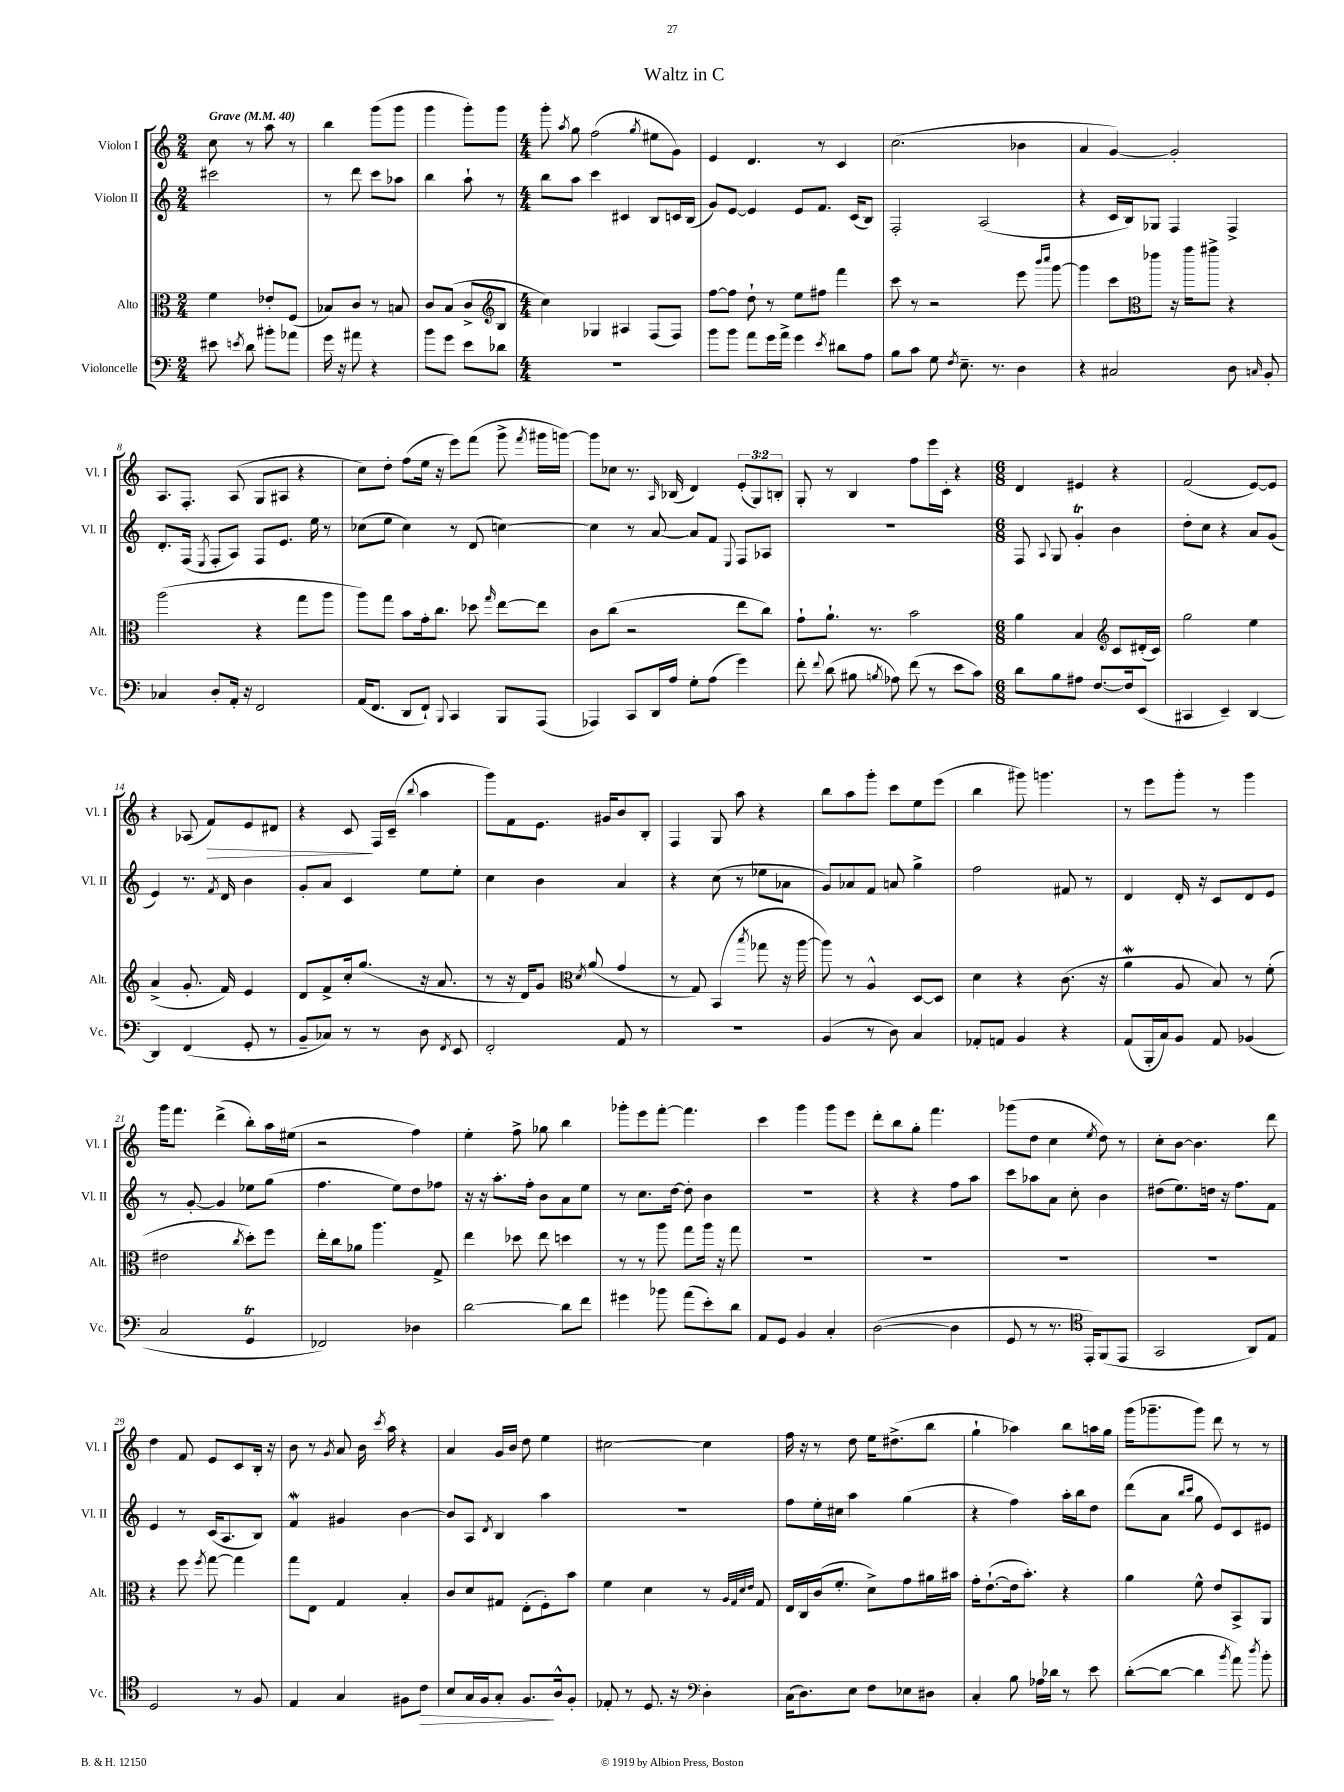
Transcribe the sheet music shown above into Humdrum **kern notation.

**kern	**kern	**kern	**kern
*staff4	*staff3	*staff2	*staff1
*clefF4	*clefC3	*clefG2	*clefG2
*k[]	*k[]	*k[]	*k[]
*M2/4	*M2/4	*M2/4	*M2/4
*MM40	*MM40	*MM40	*MM40
8e#	4f	2ccc#	8cc
8qe	.	.	.
8d	.	.	8r
8b#'	8e-'	.	8aa
8a-	(8F	.	8r
=	=	=	=
16g	8B-)	8r	4bb
16r	.	.	.
8a#	8c	8ddd	.
4r	8r	8ccc	(8ggg
.	8B	8aa-	8ggg
=	=	=	=
8b	8c	4bb	4ggg
8g	(8B	.	.
8e	8c^	8aa`	8ggg')
8d-	8B	8r	8ggg
=	=	=	=
*	*clefG2	*	*
*M4/4	*M4/4	*M4/4	*M4/4
1r	4cc)	8bb	8ggg'
.	.	.	8qaa
.	.	8aa	8gg
.	4G-	4ccc	(2ff
.	4A#	4c#	.
.	.	.	8qgg
.	(8F	8B	8ee#
.	8F)	16c	8g)
.	.	(16B	.
=	=	=	=
8b	[8ff	8g)	4e
8b	8ff]	[8e	.
8a	8dd`	4e]	4.d
16g	8r	.	.
16a^	.	.	.
4g	8ee	8e	.
.	8ff#	8.f	8r
8qe	.	.	.
8d#	4fff	.	4c
.	.	(16c	.
8A	.	8B)	.
=	=	=	=
8B	8ccc	2F'	(2.cc
8c	8r	.	.
8G	2r	.	.
8qF	.	.	.
8.E~	.	.	.
.	.	(2A	.
8.r	.	.	.
4D	8eee	.	4b-
.	16qqbbb	.	.
.	16qqcccc	.	.
.	[8ggg	.	.
=	=	=	=
4r	4ggg]	4r	4a
2C#	8ccc	16c	[4g)
.	.	16B)	.
.	8eee-	8G-	.
.	16r	4F	2g']
.	16ggg	.	.
.	8ggg#^	.	.
8D	4r	4F^	.
16qqC	.	.	.
8BB'	.	.	.
=	=	=	=
*	*clefC3	*	*
4C-	(2aa	8.d'	8.A
.	.	(16F	8.F'
.	.	8qE	.
8D'	.	8F'	.
16AA'	.	8A)	(8A
16r	.	.	.
2FF	4r	8F	8G
.	.	8.e	8A#
.	8gg	.	4r
.	.	16ee	.
.	8aa	8r	.
=	=	=	=
(16AA	8aa)	(8cc-	8cc)
8.FF	.	.	.
.	8gg	8ee	8dd'
8DD	8b	4cc-)	(8ff
8FF`)	16g'	.	16ee
.	8.cc	.	16r
8qqBBB	.	.	.
4CC	.	8r	8eee)
.	8dd-	(8d	(8fff
.	16qqgg	.	.
8BBB	[8ee	[4cc)	8ggg^
.	.	.	8qfff
(8AAA	8ee]	.	16ggg#
.	.	.	[16ggg)
=	=	=	=
4AAA-)	8c	4cc]	8ggg]
.	(8cc	.	8cc-
8CC	2r	8r	8.r
16DD	.	[8a	.
.	.	.	16qqA
16A	.	.	(16B-
8G'	.	8a]	4d)
(8A	.	8f	.
.	.	8qqE	.
4g)	8ee	8F	(12e'
.	.	.	12G)
.	8cc)	8A-	.
.	.	.	12B'
=	=	=	=
8f'	8g`	1r	8G'
8qqf	.	.	.
(8d	8.a`	.	8r
8B#	.	.	4B
.	8.r	.	.
8qB	.	.	.
8A-)	.	.	.
(8f	2b	.	8ff
8r	.	.	16eee
.	.	.	16c'
8e	.	.	4r
8c)	.	.	.
=	=	=	=
*M6/8	*M6/8	*M6/8	*M6/8
8d	4a	8F	4d
.	.	8qqA	.
8B	.	8G	.
8A#	4B	4g'	4e#
[8.F	.	.	.
*	*clefG2	*	*
.	8c	4b	4r
16F]	.	.	.
(8EE	(16d#'	.	.
.	16c)	.	.
=	=	=	=
4CC#	2gg	8dd'	(2f
.	.	8cc	.
4EE~)	.	4r	.
[4DD	4ee	8a	[8e)
.	.	(8g	8e]
=	=	=	=
4DD]	(4a^	4e)	4r
(4FF	8.g'	8.r	(8A-
.	.	.	8f)
.	.	8qf	.
.	16f)	16d	.
8GG'	4e	4b	8e
8r	.	.	8d#
=	=	=	=
8BB~	8d	8g'	4r
8C-)	8f^	8a	.
8r	16cc'	4c	8c
.	(8.gg	.	.
8r	.	.	16F
.	.	.	(16c~
.	.	.	8qqbb
8D	16r	8ee	4aa
.	8.a	.	.
8qFF	.	.	.
8EE	.	8ee'	.
=	=	=	=
2FF'	8r	4cc	8ggg)
.	16r	.	8f
.	16d)	.	.
.	8g	4b	8.e
.	8qcc	.	.
.	(8a	.	.
.	.	.	16g#
8AA	4g	4a	8b
8r	.	.	8B'
=	=	=	=
*	*clefC3	*	*
2.r	8r	4r	4F
.	8G)	.	.
.	(4BB	(8cc	8G
.	.	8r	8aa
.	8qbb	.	.
.	8gg-	8ee-	4r
.	16r	8a-	.
.	[16aa	.	.
=	=	=	=
(4BB	8aa])	8g)	8bb
.	8r	8a-	8aa
8r	4A^^	8f	8ggg'
8D)	.	8a	8ccc
4C	[8D	4gg^	8ee
.	8D]	.	(8eee
=	=	=	=
8AA-'	4d	2ff	4bb
8AA	.	.	.
4BB	4r	.	8ggg#)
.	.	.	4.ggg
4r	(8.c	8f#	.
.	.	8r	.
.	16r	.	.
=	=	=	=
(8AA	4a	4d	8r
16BBB'	.	.	8eee
16C)	.	.	.
8BB	8A	16d'	8ggg'
.	.	16r	.
8AA	8B)	8c	8r
(4BB-	8r	8d	4ggg
.	(8f'	8e	.
=	=	=	=
2C	2e#	8r	16ggg
.	.	.	8.fff
.	.	[8g'	.
.	.	4g]	(4ddd^
.	8qcc	.	.
4GG	8dd')	8ee-	8bb')
.	8ff	(8gg	16aa
.	.	.	(16ee#
=	=	=	=
2FF-)	16ee'	4.ff	2r
.	16cc	.	.
.	8a-	.	.
.	4.aa	.	.
.	.	8ee)	.
4D-	.	8dd	4ff)
.	8G^	8ff-	.
=	=	=	=
[2d	4ee	16r	4ee'
.	.	16r	.
.	.	8.aa'	.
.	8dd-	.	8ff^
.	.	16ff'	.
.	8ee	8b	8gg-
8d]	4dd	8a	4bb
8f	.	8ee	.
=	=	=	=
4g#	8r	8r	8ggg-'
.	8r	8.cc	8eee
8b-	8aa	.	[8fff'
.	.	[16dd	.
(8a	8gg	8dd']	4.fff]
8e')	16aa	4b	.
.	16r	.	.
8d	8gg	.	.
=	=	=	=
8AA	2.r	2.r	4ccc
8GG	.	.	.
4BB	.	.	4ggg
4C'	.	.	8ggg
.	.	.	8eee
=	=	=	=
([2D	2.r	4r	8ddd'
.	.	.	8bb
.	.	4r	8gg'
.	.	.	4.fff
4D]	.	8ff	.
.	.	8aa	.
=	=	=	=
8GG	2.r	8ccc	(8ggg-
8r	.	8aa-	8dd
8.r	.	8a	4cc
.	.	8cc'	.
16EE')	.	.	.
.	.	.	8qee
(8FF	.	4b	8dd)
8EE	.	.	8r
=	=	=	=
*clefC4	*	*	*
2GG	2.r	(8dd#	8cc'
.	.	8.ee)	[8b
.	.	.	4.b]
.	.	16dd	.
.	.	16r	.
.	.	8.ff	.
8AA)	.	.	.
8E	.	8f	8ddd
=	=	=	=
2D	4r	4e	4dd
.	8ff	8r	8f
.	8qff	.	.
.	[8gg	(16c	8e
.	.	8.A	.
8r	4gg]	.	8c
8F	.	8B)	16B'
.	.	.	16r
=	=	=	=
4E	8gg	4f	8b
.	8E	.	8r
.	.	.	8qg
4G	4G	4g#	8a
.	.	.	16b
.	.	.	8qccc
.	.	.	16aa
8F#	4B'	[4b	4r
8c	.	.	.
=	=	=	=
8B	8c	8b]	4a
16G	8d	8A	.
16F	.	.	.
.	.	8qd	.
8G'	8G#	4B	16g
.	.	.	16b
8.F	(8E'	.	8dd
.	8F')	4aa	4ee
16A^^	.	.	.
8F'	8b	.	.
=	=	=	=
8E-'	4f	2.r	[2cc#
8r	.	.	.
8.D	4d	.	.
16r	.	.	.
*clefF4	*	*	*
4D'	8r	.	4cc#]
.	32qqA	.	.
.	32qqG	.	.
.	32qqd	.	.
.	32qqe	.	.
.	8G	.	.
=	=	=	=
(16C	16E	8ff	16ff
8.D)	16C	.	16r
.	(16c	16ee'	8r
.	8.f'	16cc#	.
8E	.	4aa	8dd
8F	8d^)	.	16ee
.	.	.	(8.dd#^
8E-	8g	(4gg	.
8D#	16a#	.	8bb
.	16b#	.	.
=	=	=	=
4C'	16g'	4r	4gg`
.	([8.e`	.	.
8B	16e]	4ff)	4aa-)
.	8.b')	.	.
16A-	.	.	.
16d-	.	.	.
8r	4r	16aa'	8bb
.	.	16bb	.
8e	.	8dd	16aa
.	.	.	16gg
=	=	=	=
([8d'	4a	(8ddd	(16ggg
.	.	.	8.ggg-~
8d_	.	8a	.
.	.	16qqbb	.
.	.	16qqccc	.
4d]	8f^^	8gg	8ggg-)
.	8e	8e)	8ddd
8qb	.	.	.
8a)	8BB^	8c	8r
8qdd	.	.	.
8b'	8AA	8e#	8r
==	==	==	==
*-	*-	*-	*-
